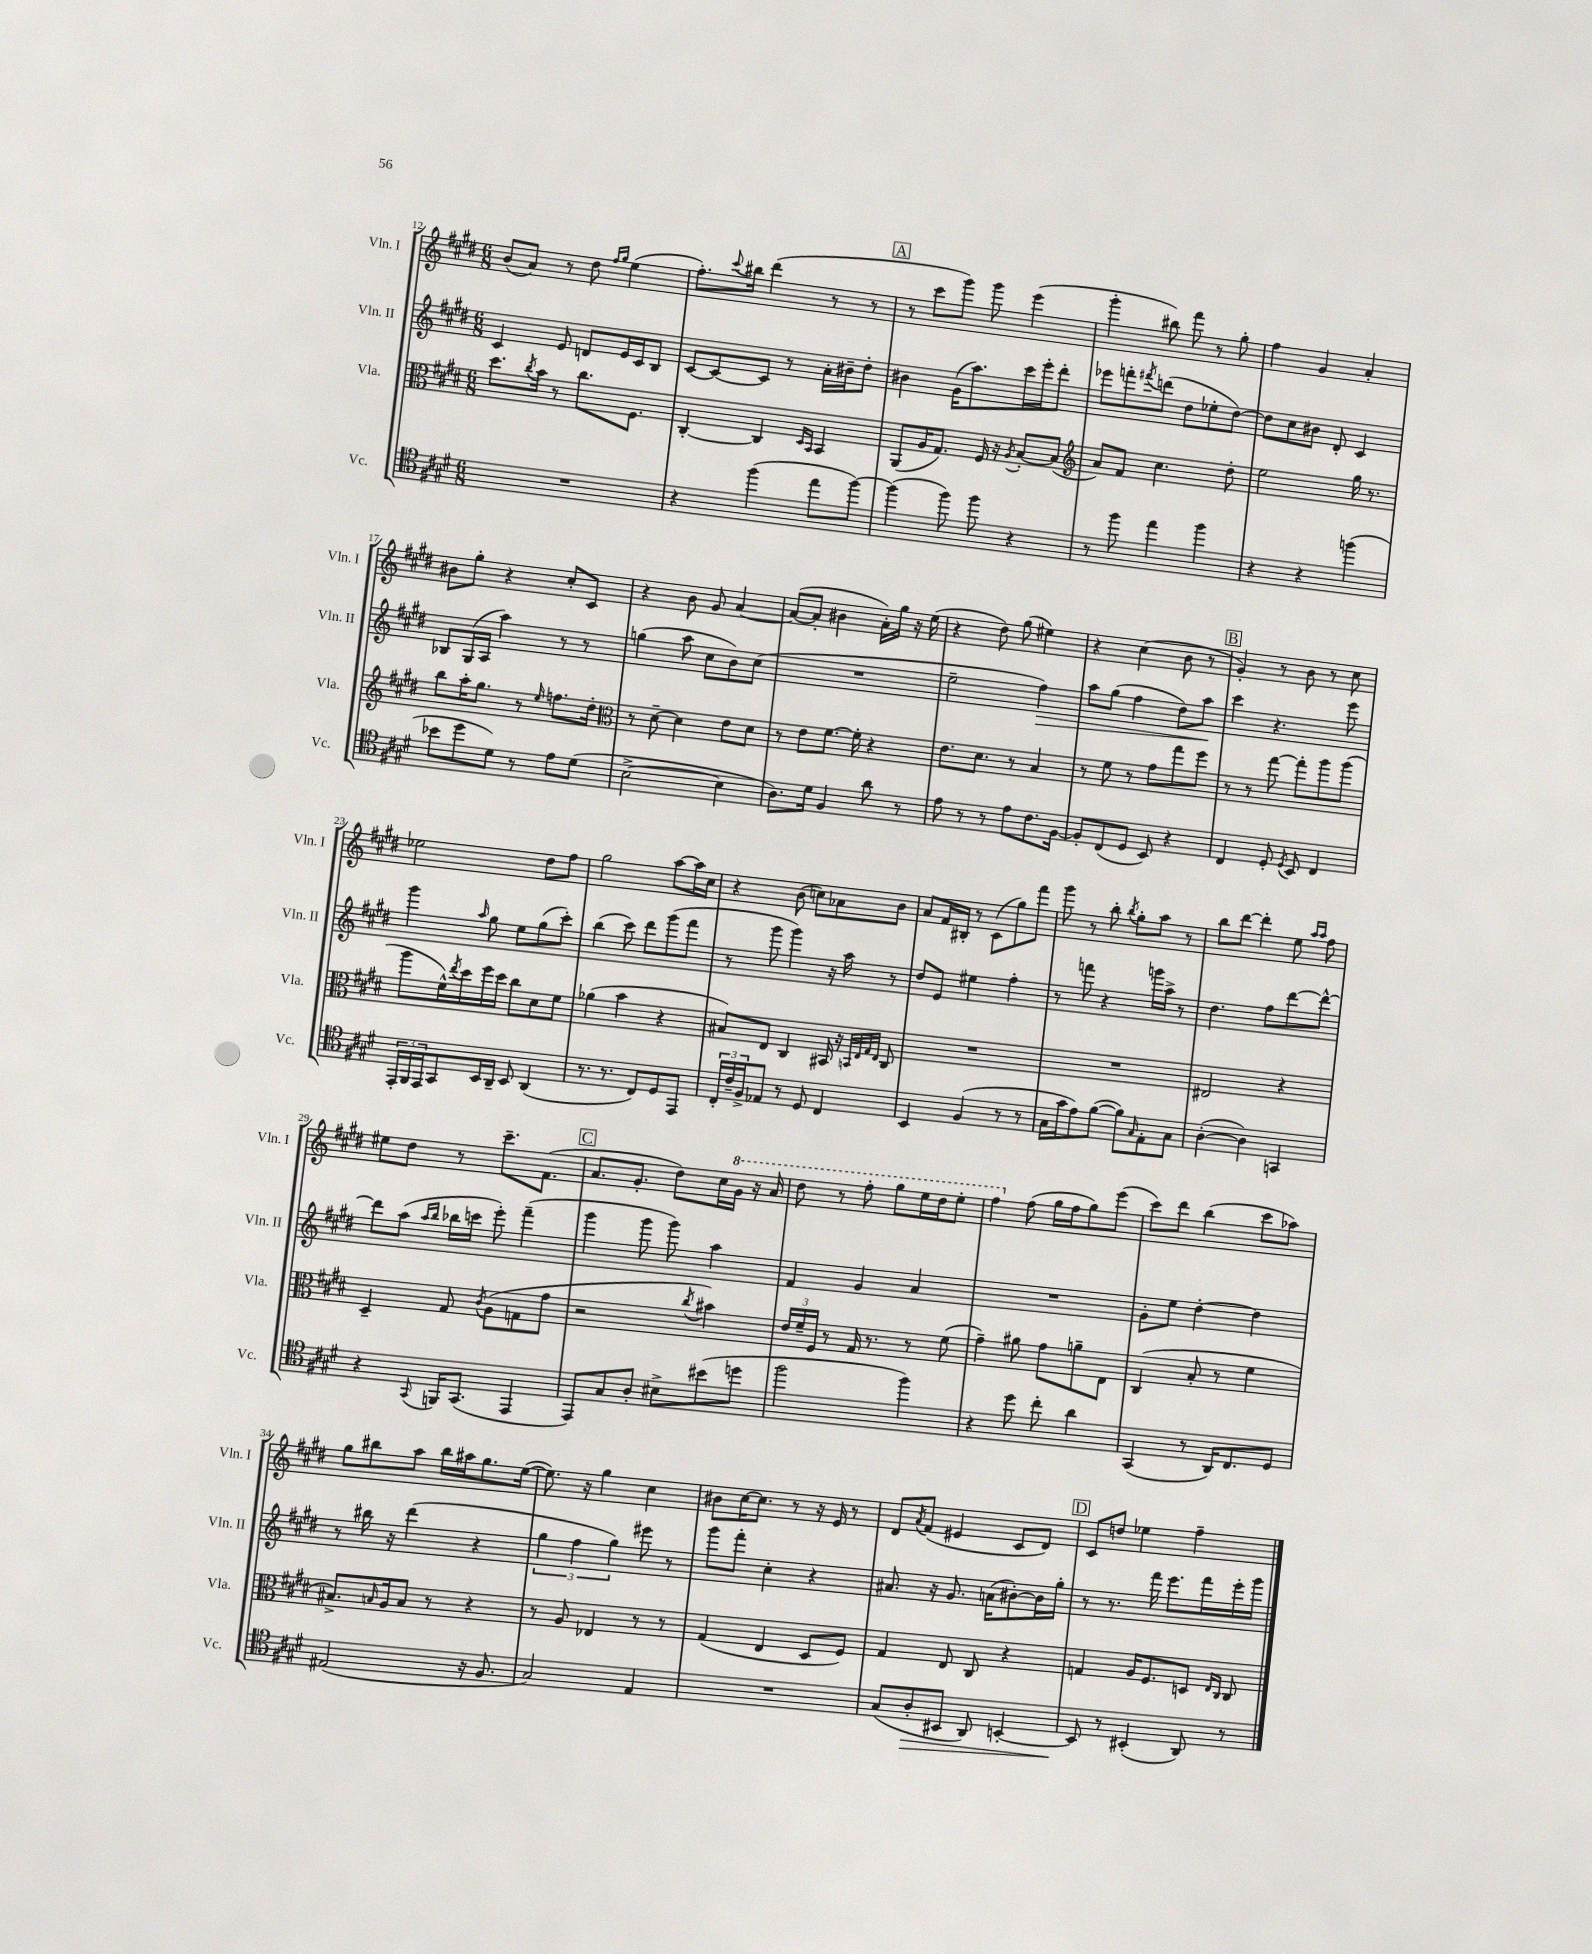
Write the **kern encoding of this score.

**kern	**kern	**kern	**kern
*staff4	*staff3	*staff2	*staff1
*clefC4	*clefC3	*clefG2	*clefG2
*k[f#c#g#d#]	*k[f#c#g#d#]	*k[f#c#g#d#]	*k[f#c#g#d#]
*M6/8	*M6/8	*M6/8	*M6/8
2.r	8.dd#	4c#	(8b
.	.	.	8a)
.	8qcc#	.	.
.	16b	.	.
.	8r	8e	8r
.	8.cc#	8d	8dd#
.	.	.	16qqff#
.	.	.	16qqgg#
.	.	16e	(4ee
.	8.F#	16c#	.
.	.	8B	.
=	=	=	=
4r	[4C#'	[8c#	8.ff#')
.	.	8c#_	.
.	.	.	8qqccc#
.	.	.	16bb#
(4ff#	4C#]	8c#]	(4ddd#
.	.	8r	.
.	16qqD#	.	.
.	16qqBB	.	.
8ee	4BB	16a'	8r
.	.	16b#~	.
[8ff#)	.	8dd#'	8r
=	=	=	=
(4ff#]	(8AA	4b#	8r
.	16A	.	8ccc#
.	8.G#)	.	.
8ff#)	.	(16g#	8ggg#)
.	.	8.aa)	.
8ff#	16F#	.	8ggg#
.	16r	.	.
.	8qA	.	.
4r	[8B'	16ccc#	(4eee
.	.	16eee'	.
.	(8B]	8ddd#'	.
=	=	=	=
*	*clefG2	*	*
8r	8a)	8eee-	4ggg#'
8ff#	8f#	8fff'	.
.	.	8qfff#	.
4ee	4.cc#	(8ddd	8bb#)
.	.	8dd#	8fff#
4ff#	.	8ee-'	8r
.	8dd#'	[8dd#)	8gg#'
=	=	=	=
4r	2ee	8dd#]	4ff#
.	.	8cc#	.
4r	.	8b#	4g#
.	.	8d#'	.
(4ff	16gg#	4c#	4a'
.	8.r	.	.
=	=	=	=
8b-	8bb	8B-	8b#
8dd#	16aa'	(16G#	8gg#'
.	8.gg#	16A	.
8d#)	.	4aa)	4r
8r	8r	.	.
.	16qqee	.	.
8e	8.ff	8r	8cc#'
(8d#	.	8r	8c#
.	16dd#'	.	.
=	=	=	=
*	*clefC3	*	*
[2B^	8r	(4gg	4r
.	[8d#~	.	.
.	4d#]	8aa	8b
.	.	8cc#	8g#
4B]	8e	8b)	[4a
.	8d#	(8cc#	.
=	=	=	=
8.A)	8r	2.r	(8a_
.	8e	.	8a']
16d#	.	.	.
4F#	[8.f#	.	4b#
.	16f#']	.	.
8a	4r	.	16a')
.	.	.	16gg#
8r	.	.	16r
.	.	.	(16ee
=	=	=	=
8e	8.e	2ee~	4r
8r	.	.	.
.	8.d#	.	.
8r	.	.	8dd#)
8e	8r	.	(8gg#
8.c#	4B	4ff#)	4ee#)
[16F#	.	.	.
=	=	=	=
8F#']	8r	8aa	4r
(8C#	8f#	(8gg#	.
8D#	8r	4ff#	(4cc#
8BB)	8g#	.	.
4r	8gg#	8dd#)	8b
.	8ff#	8aa	8r
=	=	=	=
4C#	8r	4ccc#	4g#')
.	8r	.	.
8D#'	[8gg#	4.r	8r
8qD#	.	.	.
8BB	8gg#']	.	8b
4C#	8aa	.	8r
.	(8aa	8eee	8cc#
=	=	=	=
24EE'	8aa	4ggg#	2ee-
24FF#	.	.	.
24EE	.	.	.
8GG#	16f#^^)	.	.
.	8qee	.	.
.	16dd#	.	.
.	.	16qqaa	.
16BB	16ff#	8gg#	.
16AA~	16dd#	.	.
8BB	8cc#	8ee	.
(4AA	8d#	(8gg#	8dd#
.	8f#	8ccc#')	8ff#
=	=	=	=
8.r	(4a-	(4bb	2gg#
8.r	.	.	.
.	4b	8ccc#)	.
8C#)	.	8ddd#	.
8D#	4r	(8ggg#	[8aa
8EE	.	8fff#	16aa]
.	.	.	16cc#
=	=	=	=
24C#'	8B#)	8r	4r
24c#~	.	.	.
24F#^	.	.	.
8E-	8E	8ggg#	.
8r	4C#	4ggg#)	(8b
8D#	.	.	8cc)
4C#	16BB#	16r	8a-
.	16r	16aa	.
.	32qqBB	.	.
.	32qqE	.	.
.	32qqG#	.	.
.	32qqE	.	.
.	8C#	8r	8b
=	=	=	=
4BB	2.r	8dd#	8a
.	.	8e	16f#
.	.	.	16B#'
(4F#	.	4ee#	8r
.	.	.	(8c#
8r	.	4ff#'	8gg#)
8r	.	.	8fff#
=	=	=	=
16G#	2.r	8r	8ggg#
16g#	.	.	.
8e)	.	8fff	8r
([8f#	.	4r	8bb'
.	.	.	8qbb
8f#])	.	.	8gg#'
16qqG#	.	.	.
8E'	.	16ggg	8aa
.	.	16aa^	.
8G#	.	8r	8r
=	=	=	=
([4A'	2E#	4.dd#	8bb
.	.	.	[8ddd#
4A])	.	.	4ddd#']
.	.	8ff#	.
4GG	4r	[8ddd#	8ee
.	.	.	16qqaa
.	.	.	16qqaa
.	.	8ddd#^^_	8ff#
=	=	=	=
4r	4D#~	8ddd#]	8ee#
.	.	(8aa	8dd#
.	.	16qqaa	.
8qqGG#	.	16qqbb	.
16FF	8G#	16bb-	8r
(8.GG#	.	16ccc	.
.	8qc#	.	.
.	(8A	8eee')	8.ccc#~
4EE	8G	(4fff#~	.
.	.	.	(8.f#
.	8g#	.	.
=	=	=	=
8EE)	2r	4ggg#	8.a
8G#	.	.	.
.	.	.	8.g#'
8A'	.	8ggg#	.
8B#^	.	8ggg#)	8dd#)
.	8qcc#	.	.
(8b#	4b#)	4aa	16cc#
.	.	.	16gg#
8dd	.	.	16r
.	.	.	16aa
=	=	=	=
2ff#	24e	4f#	8ddd#
.	24f#~	.	.
.	24F#	.	.
.	8r	.	8r
.	16G#	4g#	8fff#'
.	8.r	.	.
.	.	.	8ggg#
4ff#)	8r	4a	16eee
.	.	.	16ddd#
.	(8f#	.	8eee'
=	=	=	=
4r	4g#~)	2.r	4fff#
8dd#	8a#	.	(8ff#
8cc#'	8g#	.	16gg#
.	.	.	16ff#
4a	8a~	.	8gg#)
.	8E	.	(8eee
=	=	=	=
(4GG#	(4C#	8g#'	8ccc#)
.	.	8ee	8ddd#
8r	8B'	[4dd#'	(4bb
16AA)	8r	.	.
8.C#	.	.	.
.	4f#	4dd#]	8ccc#
8D#	.	.	8aa-)
=	=	=	=
(2E#	8.B#^)	8r	8gg#
.	.	16bb#	8bb#
.	16qqB	.	.
.	16A	16r	.
.	8B	(4ddd#	8aa
.	8r	.	16bb#
.	.	.	16aa#
16r	4r	4r	8.gg#
8.F#	.	.	.
.	.	.	([16ee
=	=	=	=
2G#)	8r	6gg#	8.ee])
.	8A	.	.
.	.	6ff#	.
.	.	.	16r
.	4E-	.	4gg#
.	.	6gg#)	.
4E	8r	8eee#	4cc#
.	8r	8r	.
=	=	=	=
2.r	(4G#	8ggg#	8b#
.	.	8fff#'	[16cc#
.	.	.	8.cc#]
.	4E	4cc#'	.
.	.	.	8r
.	8D#	4r	16r
.	.	.	16e
.	8F#)	.	8r
=	=	=	=
(8G#	4G#	8.a#	8d#
.	.	.	8qa
8A'	.	.	(8f#
.	.	16r	.
8BB#	8E	8.g#	4e#
8AA)	8C#	.	.
.	.	(16a	.
[4BB'	4r	[8b#')	8c#
.	.	16b#]	8d#)
.	.	16gg#'	.
=	=	=	=
8BB]	4G	8r	8c#
8r	.	8.r	8dd
(4BB#'	16A	.	4ee-
.	8.F#	16fff#	.
.	.	8.eee	.
8AA)	8D	.	4ff#~
.	.	16fff#	.
.	16qqE	.	.
.	16qqC#	.	.
8r	8C#	16eee'	.
.	.	16ggg#	.
==	==	==	==
*-	*-	*-	*-
